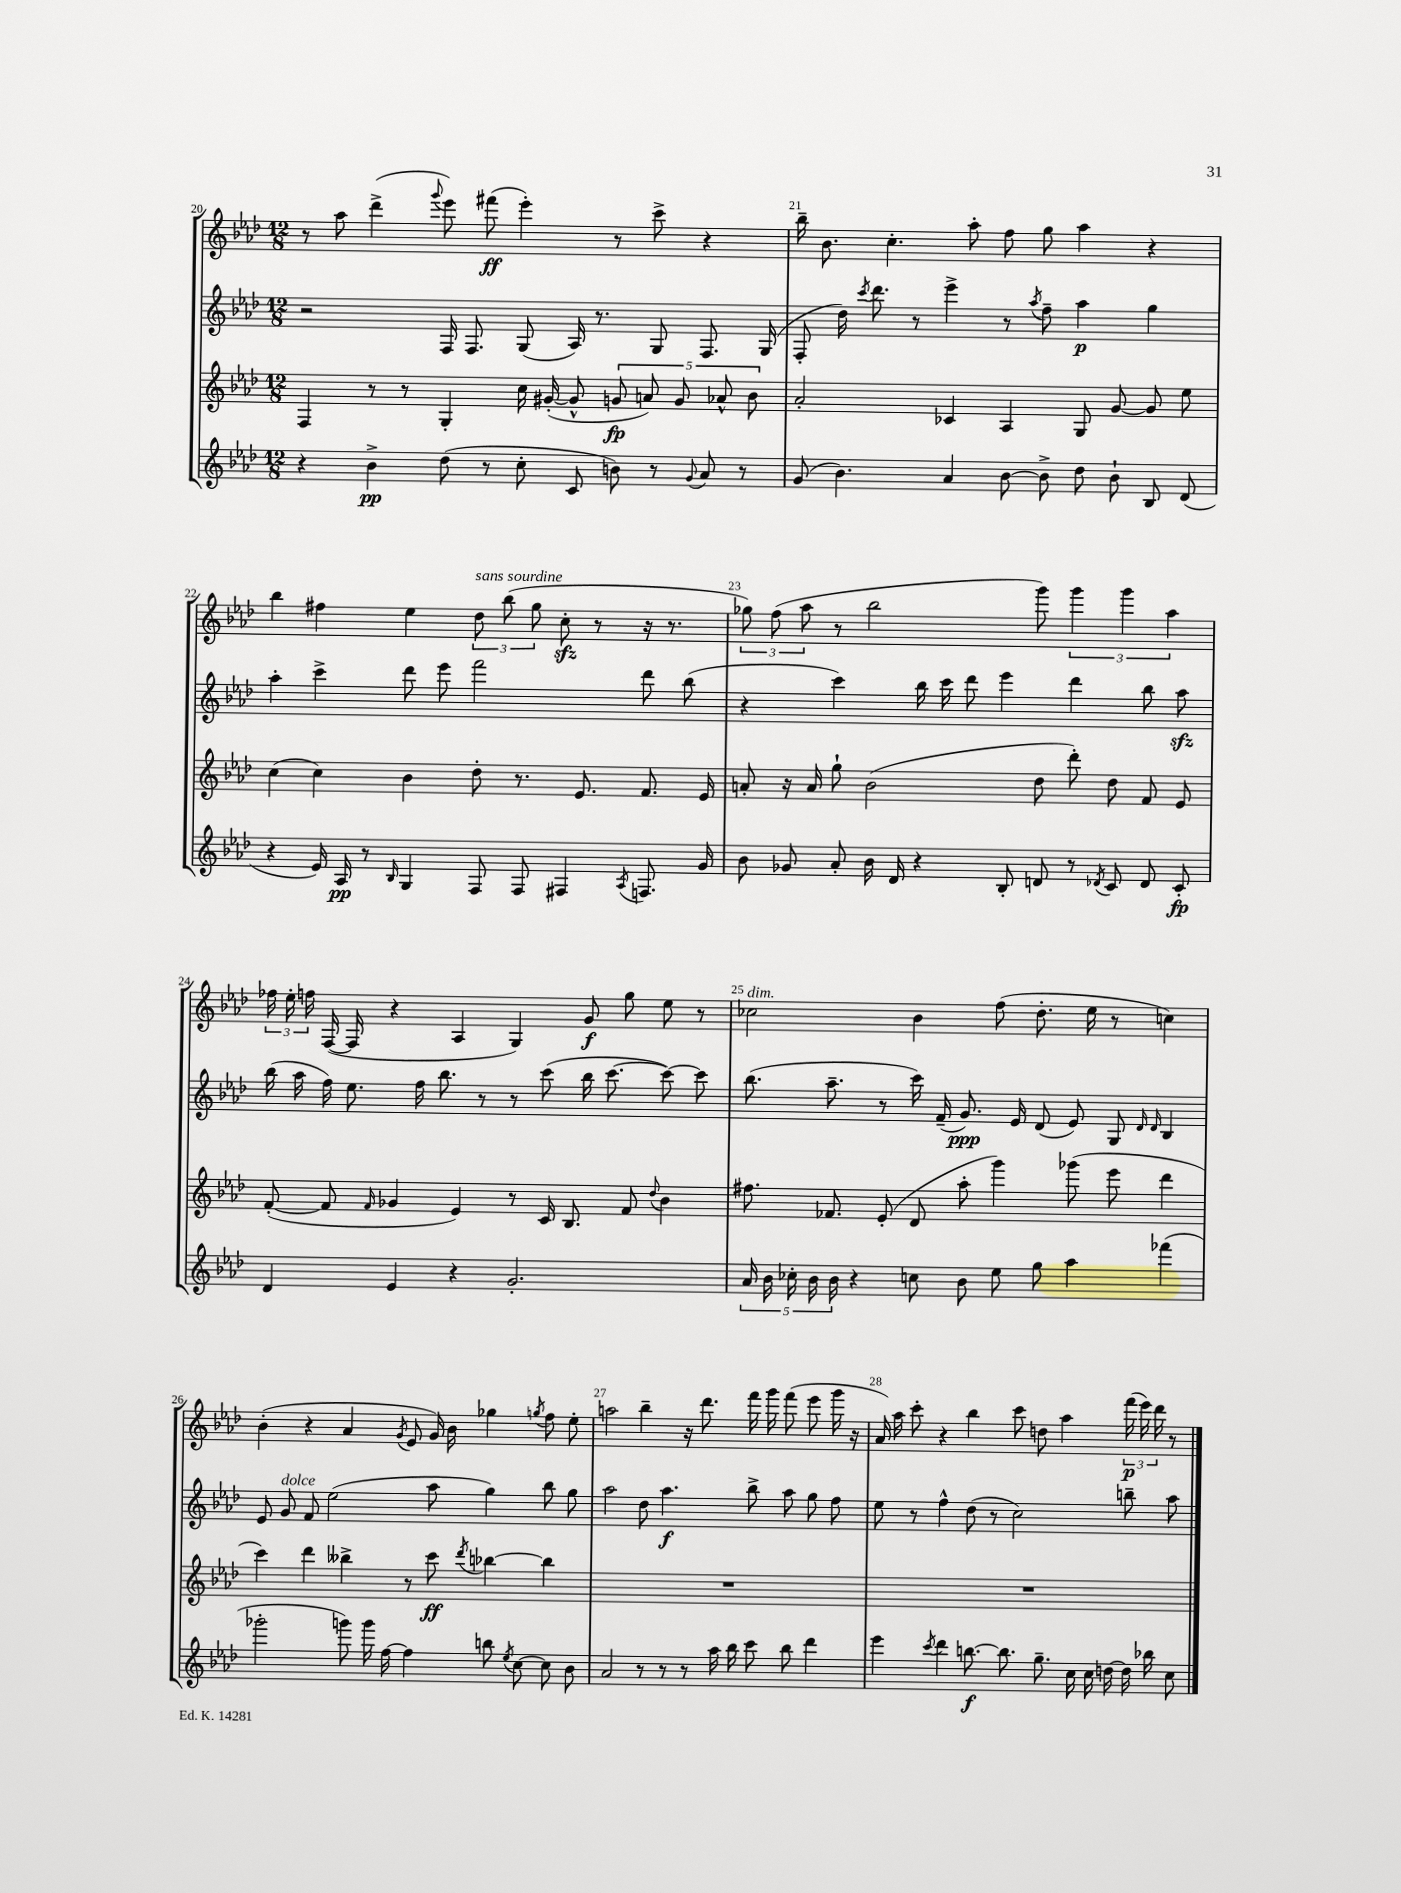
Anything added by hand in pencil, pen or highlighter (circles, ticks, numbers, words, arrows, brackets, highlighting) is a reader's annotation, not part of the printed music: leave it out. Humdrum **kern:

**kern	**kern	**kern	**kern
*staff4	*staff3	*staff2	*staff1
*clefG2	*clefG2	*clefG2	*clefG2
*k[b-e-a-d-]	*k[b-e-a-d-]	*k[b-e-a-d-]	*k[b-e-a-d-]
*M12/8	*M12/8	*M12/8	*M12/8
4r	4F	2r	8r
.	.	.	8aa-
4b-^	8r	.	(4ddd-^
.	8r	.	.
.	.	.	8qqggg
(8dd-	4G'	16F	8eee-)
.	.	8.F	.
8r	.	.	(8fff#
8cc'	16cc	(8G	4eee-')
.	([16g#'	.	.
8c	8g#^^]	16A-)	.
.	.	8.r	.
8b)	10g	.	8r
.	10a)	.	.
8r	.	8G	8ccc^
.	10g	.	.
8qqg	.	.	.
8a-	.	8.F	4r
.	10a-^^	.	.
8r	.	.	.
.	10b-	.	.
.	.	(16G	.
=	=	=	=
(8g	2a-'	8F'	16bb-~
.	.	.	8.b-
4.b-)	.	16dd-)	.
.	.	8qccc	.
.	.	8.ddd-	.
.	.	.	4.cc'
.	.	8r	.
4a-	4c-	4eee-^	.
.	.	.	8aa-'
[8b-	4A-	8r	8ff
.	.	8qaa-	.
8b-^]	.	8ff~	8gg
8dd-	8G	4aa-	4aa-
8b-`	[8g	.	.
8B-	8g]	4gg	4r
(8d-	8ee-	.	.
=	=	=	=
4r	(4cc	4aa-'	4bb-
16e-)	4cc)	4ccc^	4ff#
16A-	.	.	.
8r	.	.	.
16qqB-	.	.	.
4G	4b-	8ddd-	4ee-
.	.	8eee-	.
8F	8dd-'	2fff	12dd-
.	.	.	(12bb-
8F	8.r	.	.
.	.	.	12gg
4F#	.	.	8cc'
.	8.e-	.	.
.	.	.	8r
8qA-	.	.	.
8.F	8.f	8ddd-	16r
.	.	.	8.r
.	.	(8bb-	.
16g	16e-	.	.
=	=	=	=
8b-	8a'	4r	12gg-)
.	.	.	(12ff
8g-	16r	.	.
.	.	.	12aa-
.	16a	.	.
8a-'	8gg`	4ccc)	8r
16b-	(2b-	.	2bb-
16d-	.	.	.
4r	.	16bb-	.
.	.	16ccc	.
.	.	8ddd-	.
8B-'	.	4eee-	.
8d	8dd-	.	8ggg)
8r	8ddd-')	4ddd-	6ggg
8qd-	.	.	.
8c	8dd-	.	.
.	.	.	6ggg
8d-	8f	8bb-	.
.	.	.	6aa-
8c'	8e-	8aa-	.
=	=	=	=
4d-	([8f'	(16bb-	24ff-
.	.	.	24ee-'
.	.	16aa-	.
.	.	.	24ff
.	8f]	16ff)	([16F
.	.	8.ee-	16F]
.	16qqf	.	.
4e-	4g-	.	4r
.	.	16ff	.
.	.	8.bb-	.
4r	4e-)	.	4A-
.	.	8r	.
2.g'	8r	8r	4G)
.	16c	(8ccc	.
.	8.B-	.	.
.	.	16bb-	8g
.	.	[8.ccc	.
.	8f	.	8gg
.	8qqdd-	.	.
.	4b-	8ccc_)	8ee-
.	.	8ccc]	8r
=	=	=	=
20a-	8.ff#	(8.bb-	2cc-
20b-	.	.	.
20cc-'	.	.	.
20b-	.	.	.
.	8.f-	8.aa-~	.
20b-	.	.	.
4r	.	.	.
.	(8e-'	8r	.
8cc	8d-	16ccc)	4b-
.	.	(16f~	.
8b-	8aa-'	8.g)	.
8ee-	4ggg)	.	(8ff
.	.	16e-	.
8gg	.	(8d-	8.dd-'
4aa-	(8ggg-	8e-)	.
.	.	.	16ee-
.	8eee-	8G	8r
.	.	16qqd-	.
.	.	16qqd-	.
(4fff-	4ddd-	4B-	4cc)
=	=	=	=
2ggg-'	4ccc)	8e-	(4b-'
.	.	8g	.
.	4ddd-	8f	4r
.	.	(2ee-	.
8ggg)	4bb--^	.	4a-
16ggg	.	.	.
[16ff	.	.	.
.	.	.	8qg
4ff]	8r	.	8e-
.	8ccc	8aa-	16g)
.	.	.	16b-
.	8qddd-	.	.
8bb	[4bb-	4gg)	4gg-
8qee-	.	.	.
[8cc	.	.	.
.	.	.	8qgg
8cc]	4bb-]	8bb-	8ff
8b-	.	8gg	8ee-'
=	=	=	=
2a-	1.r	2aa-	2aa
8r	.	8dd-	4bb-~
8r	.	4.aa-	.
8r	.	.	16r
.	.	.	8.ddd-
16aa-	.	.	.
16bb-	.	.	.
8ccc	.	8bb-^	16fff
.	.	.	16ggg
8bb-	.	8aa-	(8fff
4ddd-	.	8gg	8eee-
.	.	8ff	16ggg
.	.	.	16r
=	=	=	=
4eee-	1.r	8ee-	16a-)
.	.	.	16aa-
.	.	8r	8ccc'
8qccc	.	.	.
4ddd-	.	4ff^^	4r
[8.bb	.	(8dd-	4bb-
.	.	8r	.
8.bb]	.	.	.
.	.	2cc)	8ccc
8.gg~	.	.	8dd
.	.	.	4aa-
16cc	.	.	.
16cc	.	.	.
[16dd	.	.	.
16dd]	.	8bb~	(24fff
.	.	.	24eee-)
16bb-	.	.	.
.	.	.	24ddd-
8cc	.	8aa-	8r
==	==	==	==
*-	*-	*-	*-
